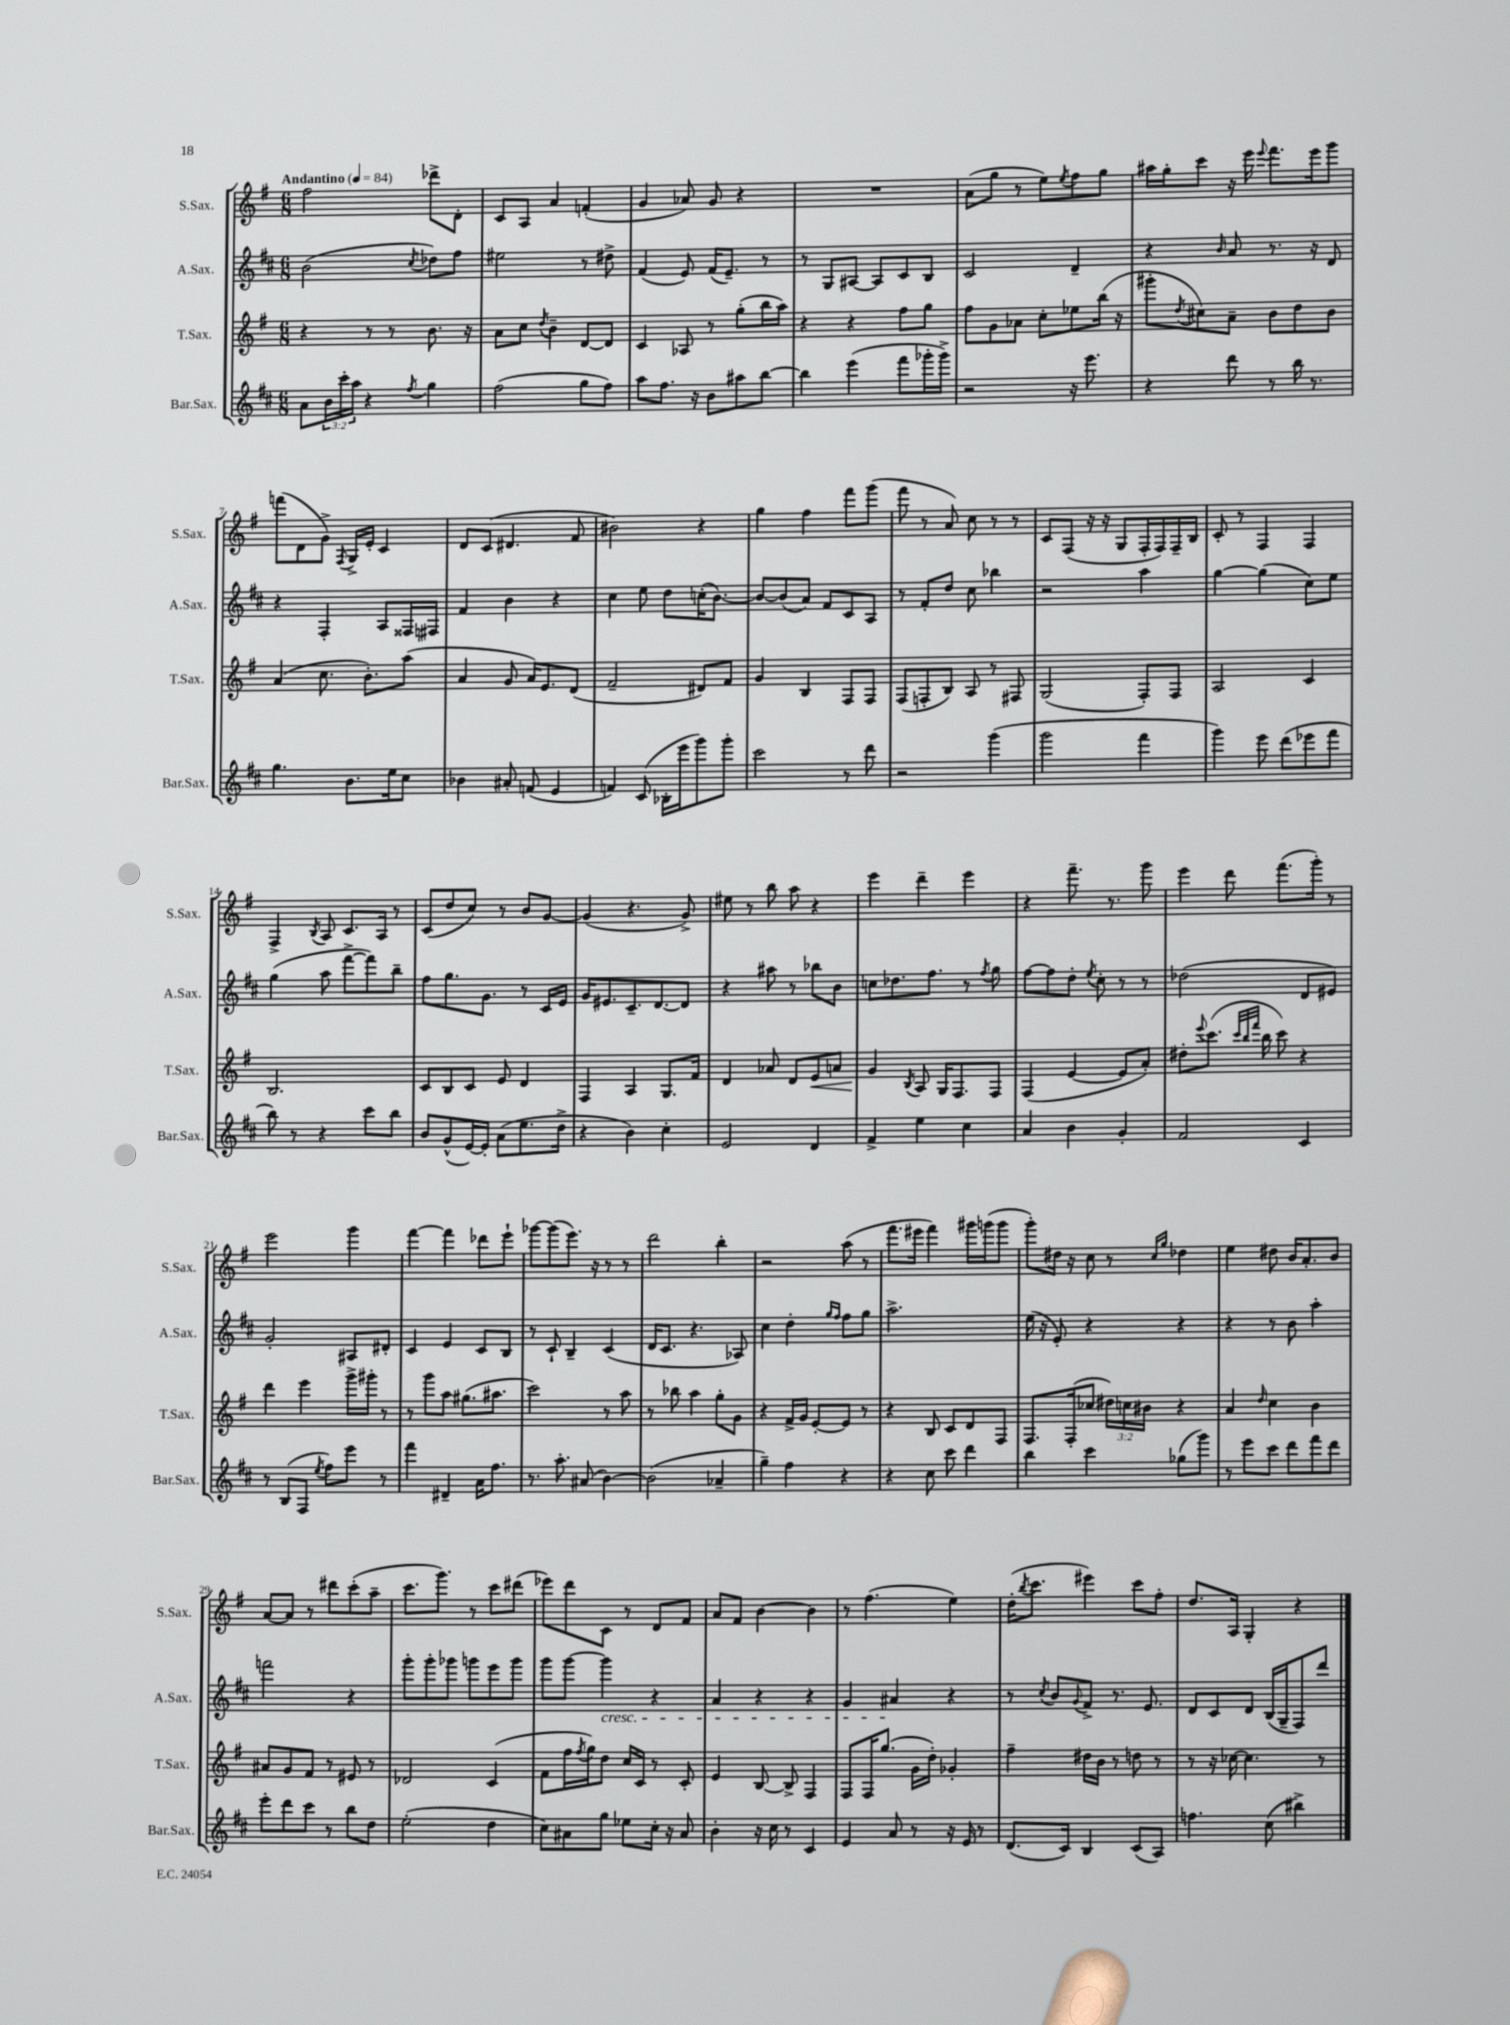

**kern	**kern	**kern	**kern
*staff4	*staff3	*staff2	*staff1
*clefG2	*clefG2	*clefG2	*clefG2
*k[f#c#]	*k[f#]	*k[f#c#]	*k[f#]
*M6/8	*M6/8	*M6/8	*M6/8
*MM84	*MM84	*MM84	*MM84
8a	4r	(2b	2ff#
24b	.	.	.
24ccc#'	.	.	.
24aa	.	.	.
4r	8r	.	.
.	8r	.	.
8qff#	.	8qcc#	.
4gg	8.b	8dd-)	8ddd-^
.	.	8ff#	8d'
.	16r	.	.
=	=	=	=
(2ff#	8a	2ee#	8c
.	8cc	.	8A
.	8qdd	.	.
.	4b~	.	4a
8gg	[8d	8r	(4f'
8ff#)	8d]	8dd#^	.
=	=	=	=
8aa	4c	(4f#	4g
8.ff#	.	.	.
.	8A-	8e)	8a-)
16r	.	.	.
8b	8r	(16f#	8g
.	.	8.e~)	.
8aa#	(8gg'	.	4r
[8bb	16bb	8r	.
.	16aa)	.	.
=	=	=	=
4bb]	4r	8r	2.r
.	.	8G	.
(4eee	4r	[8A#	.
.	.	8A#]	.
8fff#	8ff#	8c#	.
16ggg-'	8gg	8B	.
16ggg-^)	.	.	.
=	=	=	=
2r	8ff#	2c#	(8a
.	8g	.	8gg
.	8a-	.	8r
.	8cc'	.	8ee)
.	.	.	8qee
16r	8ee-	4d~	8ff#
8.eee	.	.	.
.	(16bb	.	8gg
.	16r	.	.
=	=	=	=
4r	8ggg#'	4r	16aa#
.	.	.	16gg'
.	8qdd	.	.
.	8cc#)	.	8ccc
.	.	16qqb	.
8ddd	8a~	8a	16r
.	.	.	16eee
.	.	.	8qqeee
8r	8b	8.r	8.fff#
16bb	8dd	.	.
8.r	.	16r	16eee
.	8b	8d	8ggg
=	=	=	=
4.gg	(4a	4r	(8fff
.	.	.	8d
.	8.cc	4F#'	8g^)
.	.	.	8qF#
8.b	.	.	16G^
.	8.b')	.	16e'
.	.	8A	4c
16ee	.	.	.
8cc#	(8aa	16F##	.
.	.	16F#	.
=	=	=	=
4b-	4a	4f#	8d
.	.	.	(8c
8a#'	8g	4b	4.d#
(8f	16a)	.	.
.	8.e	.	.
4e	.	4r	.
.	(8d	.	8f#
=	=	=	=
4f)	2f#~	4cc#	2b#)
(8c#	.	8ee	.
16B-'	.	8dd	.
16eee	.	.	.
8ggg)	8d#)	(16cc'	4r
.	.	[8.b)	.
8ggg'	8f#	.	.
=	=	=	=
2ccc#	4g	8b_	4gg
.	.	(8b]	.
.	4B	8a)	4ff#
.	.	8f#	.
8r	8F#	8c#	8fff#
8ddd	8F#	8A	(8ggg
=	=	=	=
2r	(8F#	8r	8fff#
.	8F'	8f#'	8r
.	8B)	8dd	8a)
.	8A	8cc#	8cc
(4ggg	8r	4bb-	8r
.	8F#	.	8r
=	=	=	=
2ggg	(2G	2r	8c
.	.	.	(8F#
.	.	.	16r
.	.	.	16r
.	.	.	8G
4fff#	8F#')	4aa	16F#'
.	.	.	16F#)
.	8F#	.	16F#~
.	.	.	16B
=	=	=	=
4ggg)	2A	[4gg	8c'
.	.	.	8r
8eee	.	(4gg]	4F#
(8ddd	.	.	.
8eee-	4c	8cc#)	4F#
8fff#	.	8ee	.
=	=	=	=
8bb)	2.B	(4gg	4F#^
8r	.	.	.
.	.	.	8qB
4r	.	8aa	8A
.	.	[8fff#^	8.c
8ccc#	.	8fff#])	.
.	.	.	16A
8bb	.	8bb~	8r
=	=	=	=
8b	8c	8ff#	(8c
(8g^^	8B	8.gg	8dd
[16e)	8c	.	8cc)
16e']	.	8.g	.
(8a	8e	.	8r
8.ee	4d	8r	8b
.	.	16c#	[8g
16dd^	.	16e	.
=	=	=	=
4r	4F#	16g	(4g]
.	.	8.e#	.
4b)	4A	8.c#~	4.r
.	.	[8.d	.
4cc#'	8.G	.	.
.	.	8d]	8g^)
.	16f#	.	.
=	=	=	=
2e	4d	4r	8ee#
.	.	.	8r
.	8a-	8aa#	8bb
.	8d	8r	8aa
4d	8e	8bb-	4r
.	8a	8b	.
=	=	=	=
4f#^	4g	8cc	4eee
.	.	8.dd-	.
.	8qB	.	.
4ee	8A	.	4ddd~
.	.	8.ff#	.
.	16G	.	.
.	8.F#	.	.
4cc#	.	8r	4eee
.	.	8qff#	.
.	8F#	8gg	.
=	=	=	=
4a	(4F#	[8ff#	4r
.	.	8ff#]	.
4b	[4e	8dd'	8.fff#~
.	.	8qee	.
.	.	8cc#'	.
.	.	.	8.r
4g'	8e]	8r	.
.	8a')	8r	8ggg
=	=	=	=
2f#	8dd#'	(2dd-	4eee
.	8qqeee	.	.
.	(8.ccc	.	.
.	.	.	8ddd
.	32qqccc	.	.
.	32qqbb	.	.
.	32qqfff#	.	.
.	16bb	.	.
.	8ccc)	.	(8.fff#
4c#	4r	8d	.
.	.	.	16ggg')
.	.	8e#)	8r
=	=	=	=
8r	4ddd	2g'	2eee
(8B	.	.	.
8F#	4eee	.	.
8qee	.	.	.
8ff#)	.	.	.
8eee	16ggg^	8A#	4ggg
.	16ggg#'	.	.
8r	8r	8d#'	.
=	=	=	=
4fff#	8r	4c#	[4fff#
.	8ggg	.	.
4d#~	8aa	4e	4fff#]
.	(8.gg#	.	.
16a	.	8c#	8ddd-
8.ff#	8.aa#	.	.
.	.	8B	8eee`
=	=	=	=
8.r	2ccc)	8r	[8ggg-
.	.	8c#`	(8ggg-]
8.aa'	.	.	.
.	.	4B~	8.eee)
(8a#	.	.	.
.	.	.	16r
[4b)	8r	(4c#	8r
.	8aa	.	8r
=	=	=	=
(2b]	8r	16d	2ddd
.	.	8.c#	.
.	8bb-	.	.
.	4aa	4.r	.
4a-~	8gg'	.	4bb'
.	8g	8A-)	.
=	=	=	=
4gg~)	4r	4cc#	2r
4ff#	16f#^	4dd'	.
.	16g	.	.
.	[8e'	.	.
.	.	16qqgg	.
.	.	16qqff#	.
4r	8e]	8ff#	(8aa
.	8r	8gg	8r
=	=	=	=
4r	4r	2.aa^	8.fff#
.	.	.	16eee#
8cc#	8B	.	4fff#)
8ccc#	8c	.	.
4ddd	8d	.	16ggg#
.	.	.	(16ggg
.	8F#	.	8ggg
=	=	=	=
4bb	8.F#	(16ee	8ggg')
.	.	16r	.
.	.	8e')	16dd#
.	(16F#'	.	16r
4ccc#	8cc-	4r	8cc
.	24dd#)	.	8r
.	24cc	.	.
.	24b#	.	.
.	.	.	16qqcc
.	.	.	16qqgg
(8gg-	4r	4r	4dd-
8ggg)	.	.	.
=	=	=	=
8r	4a	4r	4ee
8eee	.	.	.
.	16qqdd	.	.
8ccc#	4cc	8r	8dd#
8ddd	.	8b	16b
.	.	.	8.a'
8fff#	4b	4aa'	.
8ddd	.	.	8b
=	=	=	=
8eee'	8a#	2fff	[8a
8ddd	8g	.	8a]
8ccc#	8f#	.	8r
8r	8r	.	8ddd#
8bb	8e#	4r	(8ccc'
8dd	8r	.	8aa~
=	=	=	=
(2ee'	2d-	8ggg'	8.ccc
.	.	8ggg'	.
.	.	.	8.ggg)
.	.	8ggg-	.
.	.	8ggg	8r
4dd	(4c	8eee	8ccc
.	.	8ggg	(8ddd#
=	=	=	=
8cc#)	8f#	8ggg	8eee-)
8a#	16ff#	[8ggg	8ddd
.	8qff#	.	.
.	16gg)	.	.
8gg	8dd	4ggg]	8c
8ee-	16cc	.	8r
.	16c	.	.
16cc#'	8r	4r	8d
16r	.	.	.
8a#	8c'	.	8f#
=	=	=	=
4b'	4e	4a	8a
.	.	.	8f#
16r	[8B	4r	[4b
16cc#	.	.	.
8r	8B^]	.	.
4c#	4F#	4r	4b]
=	=	=	=
4e	8F#	4g	8r
.	16F#	.	(4.ff#
.	(8.gg	.	.
8a	.	4a#	.
8r	16g	.	.
.	16dd')	.	.
16r	4g-'	4r	4ee)
16e	.	.	.
8r	.	.	.
=	=	=	=
(8.d	4ff#~	8r	(16dd'
.	.	.	8qbb
.	.	.	8.ccc
.	.	8qcc#	.
.	.	8b	.
16c#)	.	.	.
.	.	8qqg	.
4B	16dd#	8f#^	4eee#)
.	16b	.	.
.	8r	8.r	.
(8c#	8dd	.	8ccc
.	.	8.e	.
8A)	8r	.	8ff#'
=	=	=	=
4.ff	8r	8d	8.dd
.	16r	8c#	.
.	[16cc-	.	16A
.	4.cc-]	8d	4G'
(8cc#	.	(16B	.
.	.	16G~	.
4bb#^)	.	8F#)	4r
.	8r	8ddd	.
==	==	==	==
*-	*-	*-	*-
